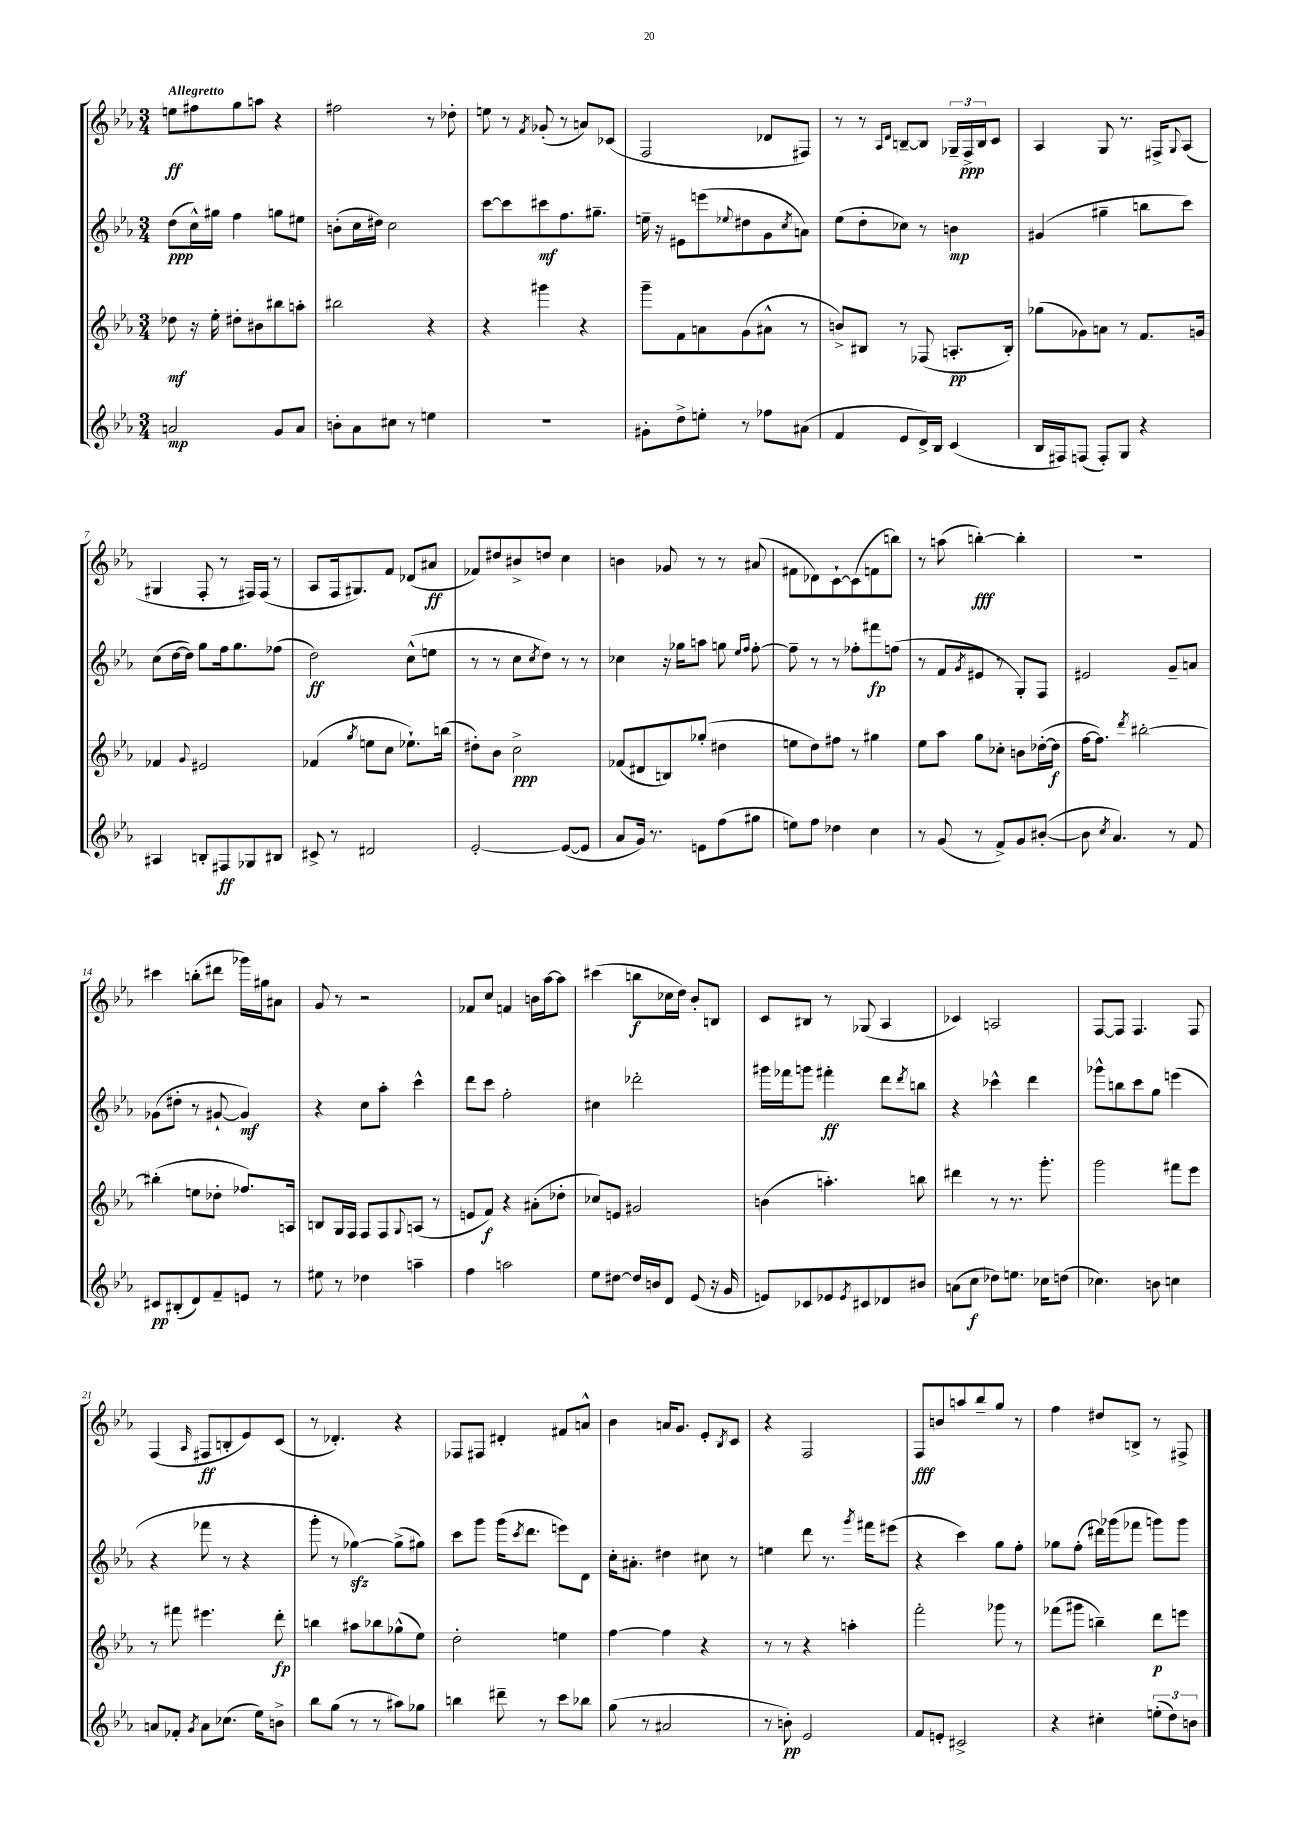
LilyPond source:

<<
\new StaffGroup <<
\new Staff = "s0" {
    \clef treble \key ees \major \numericTimeSignature \time 3/4 \tempo "Allegretto"
    e''8\ff fis''8 g''8 a''8 r4 |
    fis''2 r8 des''8-. |
    e''8 r8 \acciaccatura { f'8 } ges'8-.( r8 a'8) ces'8( |
    f2 des'8 fis8) |
    r8 r8 \grace { aes16 d'16 } b8~-- b8 \tuplet 3/2 { ges16-- f16->\ppp b16 } c'8 |
    aes4 g8 r8. fis16-> \appoggiatura { g8 } aes8( |
    gis4 f8-. r8 fis16) fis16( r8 |
    aes8 f16 gis8.) f'8 des'8( ais'8\ff |
    fes'8) dis''8 bis'8-> d''8 c''4 |
    b'4 ges'8 r8 r8 ais'8( |
    fis'8 des'8) c'8~-! c'8( f'8 b''8) |
    r8 a''8( b''4~-.\fff) b''4-. |
    R2. |
    cis'''4 b''8-.( dis'''8 ges'''16) gis''16 ais'8 |
    g'8 r8 r2 |
    fes'8 c''8 f'4 b'16 aes''16~ aes''8 |
    cis'''4( b''8\f ces''16 d''16) bes'8-. b8 |
    c'8 bis8 r8 ges8( aes4 |
    ces'4) a2 |
    f8~ f8 f4. f8 |
    f4( \grace { aes16 } fis8\ff b8-. ees'8) c'8( |
    r8 des'4.-.) r4 |
    fes8 fis8 dis'4-. fis'8 a'8-^ |
    bes'4 a'16 g'8. ees'8-. \acciaccatura { bes8 } c'8 |
    r4 f2 |
    f8\fff b'8 a''8 bes''8-- g''8 r8 |
    f''4 dis''8 b8-> r8 fis8-> \bar "|." |
}
\new Staff = "s1" {
    \clef treble \key ees \major \numericTimeSignature \time 3/4
    d''8\ppp( c''16-^) gis''16 f''4 g''8 eis''8 |
    b'8-.( c''16 dis''16) c''2 |
    c'''8~ c'''8 cis'''8\mf f''8. gis''8.-- |
    e''16-- r16 eis'8 e'''8( \appoggiatura { ees''8 } dis''8 g'8 \acciaccatura { c''8 } a'8) |
    ees''8( d''8-. ces''8) r8 b'4\mp |
    gis'4( gis''4-- b''8 c'''8) |
    c''8( d''16~ d''16) g''8 f''16 g''8. fes''8( |
    d''2\ff) c''8-^( e''8 |
    r8 r8 c''8 \acciaccatura { c''8 } d''8) r8 r8 |
    ces''4 r16 ges''16 a''8 g''8 \grace { ees''16 f''16 } f''8~-. |
    f''8-- r8 r8 fes''8-. fis'''8\fp f''8( |
    r8 f'8 \acciaccatura { g'8 } eis'8 r8 g8-.) f8 |
    eis'2 g'8-- a'8 |
    ges'8( dis''8-. r8 gis'8~-! gis'4\mf) |
    r4 c''8 aes''8-. c'''4-^ |
    d'''8 c'''8 f''2-. |
    cis''4 des'''2-. |
    gis'''16 fes'''16 g'''8 fis'''4-.\ff d'''8 \acciaccatura { d'''8 } b''8 |
    r4 ces'''4-^ d'''4 |
    ges'''8-^ b''8 c'''8 g''8 e'''4( |
    r4 fes'''8 r8 r4 |
    g'''8-. r8 ges''4~\sfz) ges''8->( gis''8) |
    c'''8 g'''8 g'''16( \acciaccatura { c'''8 } d'''8. e'''8) d'8 |
    c''16-. ais'8.-. dis''4 cis''8 r8 |
    e''4 d'''8 r8. \acciaccatura { g'''8 } fis'''16 eis'''8( |
    r4 c'''4) g''8 f''8-. |
    ges''8 f''8-.( dis'''16) ges'''16( fes'''8 g'''8) g'''8 \bar "|." |
}
\new Staff = "s2" {
    \clef treble \key ees \major \numericTimeSignature \time 3/4
    des''8\mf r16 ees''16-. dis''8-. bis'8 bis''8 a''8-. |
    bis''2 r4 |
    r4 gis'''4 r4 |
    g'''8-- f'8 a'8 g'8( ais'8-^ r8 |
    b'8->) bis8 r8 fes8( a8.-.\pp bis16-.) |
    ges''8( ges'8) a'8 r8 f'8. g'16 |
    fes'4 \appoggiatura { g'8 } eis'2 |
    fes'4( \acciaccatura { g''8 } e''8 c''8 ees''8.-!) b''16( |
    dis''8-.) bes'8 c''2->\ppp |
    fes'8( dis'8 b8) ges''8-.( dis''4 |
    e''8 d''8) fis''8 r8 gis''4 |
    ees''8 aes''8 g''8 ces''8-. b'8 des''16~-.( des''16\f |
    f''16~ f''8.) \acciaccatura { d'''8 } bis''2~-. |
    bis''4-.( e''8 des''8-. fes''8.) a16 |
    b8 g16 f16 f8 f8 \appoggiatura { g8 } a8( r8 |
    e'8 f'8\f) r4 ais'8-.( des''8-. |
    ces''8) e'8 gis'2 |
    b'4( a''4.-.) b''8 |
    dis'''4 r8 r8. g'''8.-. |
    g'''2 fis'''8 ees'''8 |
    r8 fis'''8 eis'''4. d'''8-.\fp |
    b''4 ais''8 bes''8 ges''8-^( ees''8) |
    d''2-. e''4 |
    f''4~ f''4 r4 |
    r8 r8 r4 a''4-. |
    f'''2-. ges'''8 r8 |
    fes'''8( gis'''8 b''4--) d'''8\p e'''8 \bar "|." |
}
\new Staff = "s3" {
    \clef treble \key ees \major \numericTimeSignature \time 3/4
    a'2\mp g'8 a'8 |
    b'8-. aes'8 cis''8 r8 e''4 |
    R2. |
    gis'8-. d''8-> e''8-. r8 fes''8 ais'8( |
    f'4 ees'8 d'16->) bes16 c'4( |
    bes16 fis16) f8( f8-.) g8 r4 |
    ais4 b8-. fis8\ff ges8 bis8 |
    cis'8-> r8 dis'2 |
    ees'2~-. ees'8~( ees'8 |
    aes'8 g'16) r8. e'8 f''8( gis''8 |
    e''8) f''8 des''4 c''4 |
    r8 g'8( r8 f'8->) g'8 bis'8~-.( |
    bis'8 \acciaccatura { c''8 } aes'4.) r8 f'8 |
    cis'8\pp bis8-.( d'8) f'8-- e'8 r8 |
    eis''8 r8 des''4 a''4-- |
    f''4 a''2 |
    ees''8 dis''8~ dis''16 b'16 d'8 ees'8( r16 g'16 |
    e'8) ces'8 ees'8 \acciaccatura { ees'8 } cis'8 des'8 bis'8 |
    a'8( c''8\f des''8) e''8. ces''16 d''8( |
    ces''4.) b'8 c''4 |
    a'8 fes'8-. \acciaccatura { g'8 } a'8 ces''8.( ees''16) b'8-> |
    bes''8 g''8( r8 r8 ais''8) ges''8 |
    b''4 dis'''8-- r8 c'''8 bes''8 |
    g''8( r8 ais'2 |
    r8 b'8-.\pp) ees'2 |
    f'8 e'8-. cis'2-> |
    r4 cis''4-. \tuplet 3/2 { e''8-.( d''8) b'8 } \bar "|." |
}
>>
>>
